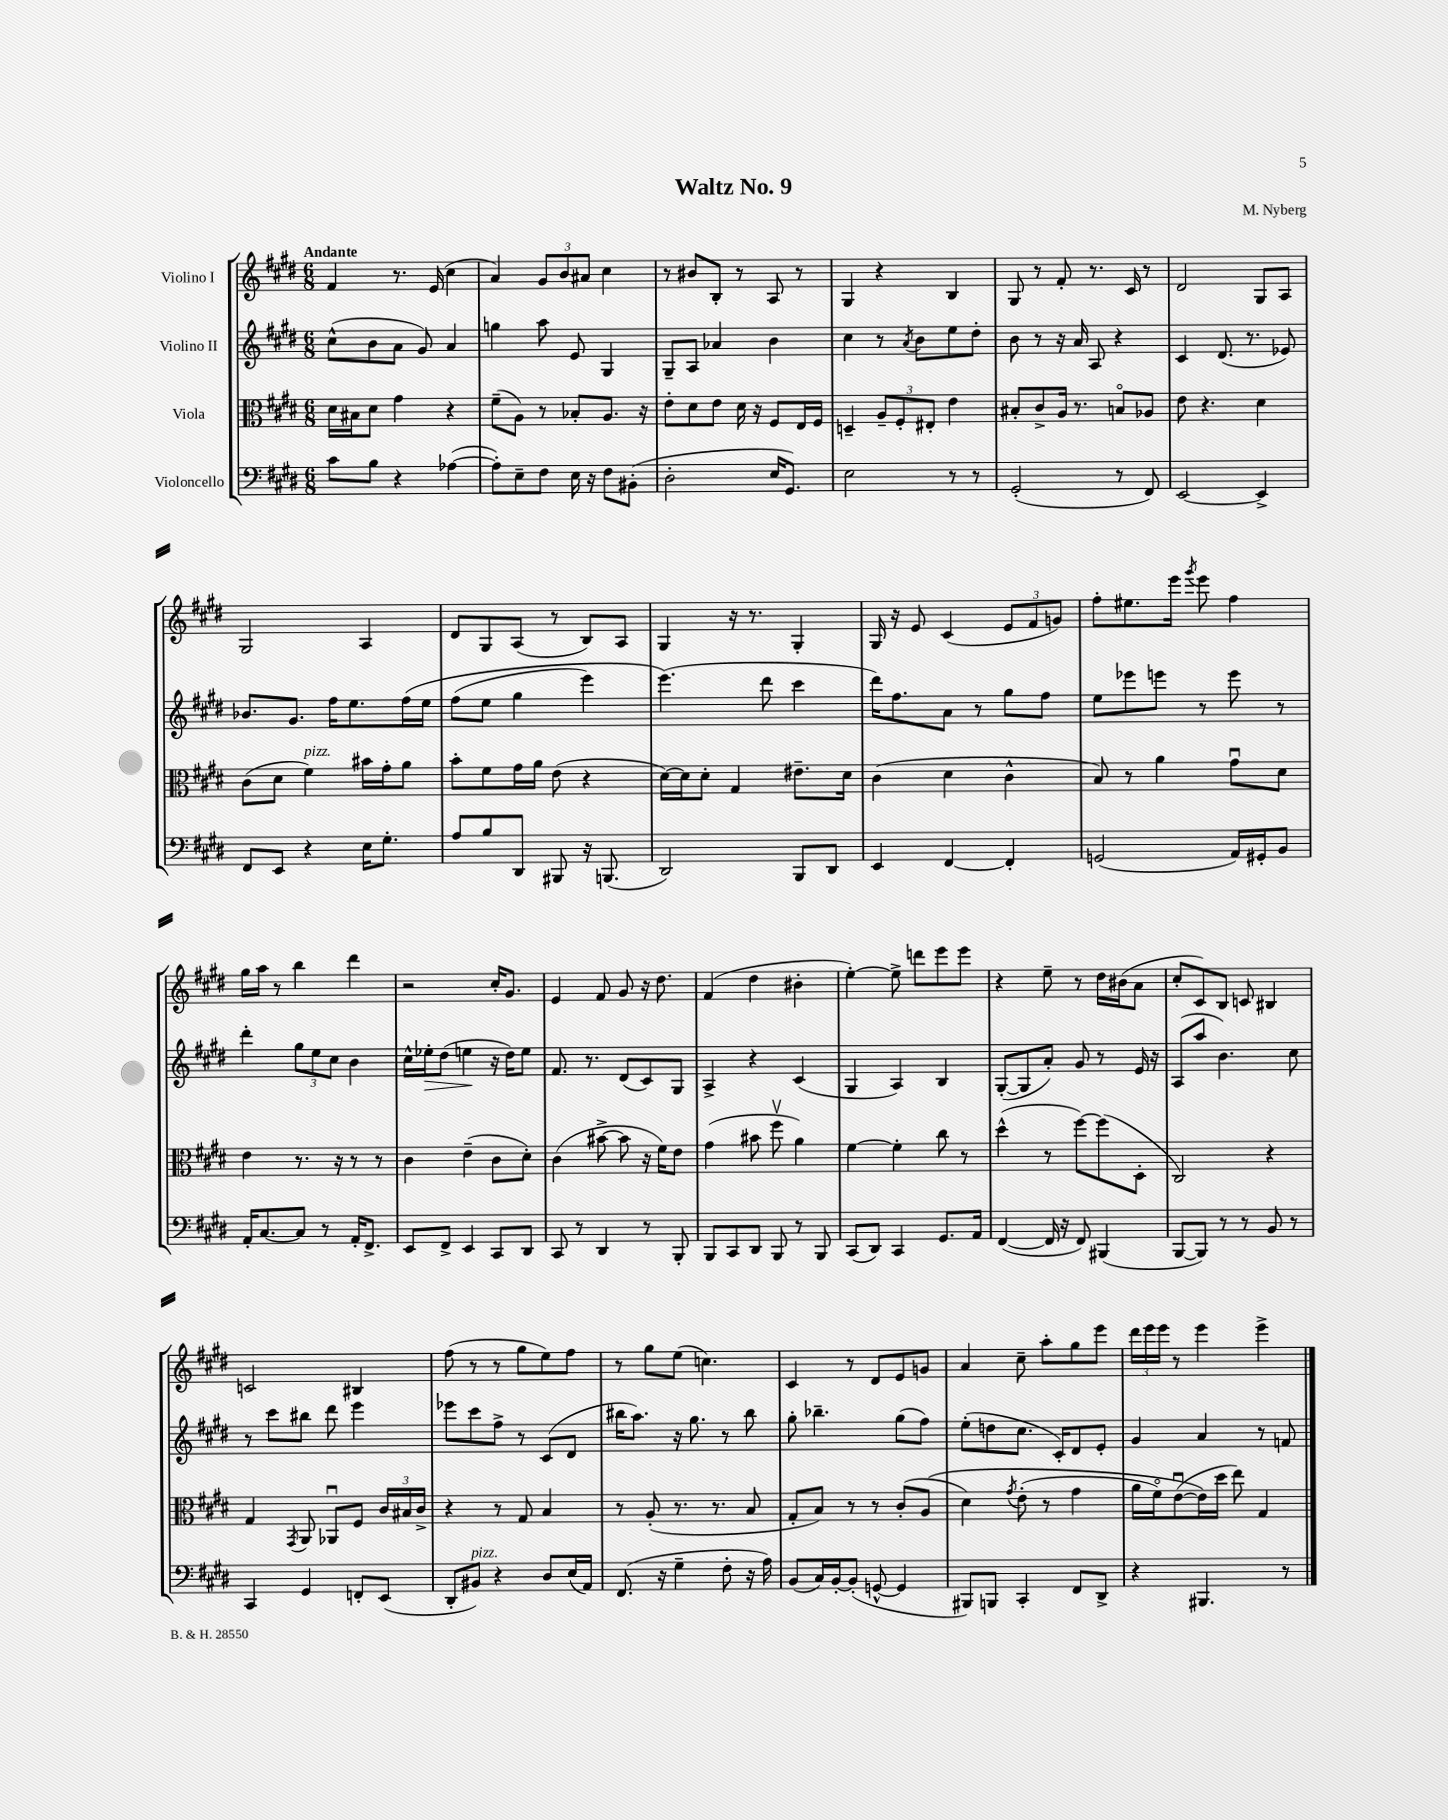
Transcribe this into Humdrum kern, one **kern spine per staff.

**kern	**kern	**kern	**kern
*staff4	*staff3	*staff2	*staff1
*clefF4	*clefC3	*clefG2	*clefG2
*k[f#c#g#d#]	*k[f#c#g#d#]	*k[f#c#g#d#]	*k[f#c#g#d#]
*M6/8	*M6/8	*M6/8	*M6/8
8c#	16d#	(8cc#^^	4f#
.	16B#	.	.
8B	8d#	8b	.
4r	4g#	8a	8.r
.	.	8g#)	.
.	.	.	(16e
([4A-	4r	4a	4cc#
=	=	=	=
8A-'])	(8f#~	4gg	4a)
8E~	8A)	.	.
8F#	8r	8aa	12g#
.	.	.	12b
16E	8B-'	8e	.
.	.	.	12a#
16r	.	.	.
8F#	8.A	4G#	4cc#
(8BB#'	.	.	.
.	16r	.	.
=	=	=	=
2D#'	8e'	8G#~	8r
.	8d#	8A	8b#
.	8e	4a-	8B'
.	16d#	.	8r
.	16r	.	.
16E	8F#	4b	8A
8.GG#)	.	.	.
.	16E	.	8r
.	16F#	.	.
=	=	=	=
2E	4D~	4cc#	4G#
.	12A~	8r	4r
.	12F#'	.	.
.	.	8qa	.
.	.	8b	.
.	12E#'	.	.
8r	4e	8ee	4B
8r	.	8dd#'	.
=	=	=	=
(2GG#'	8B#'	8b	8G#
.	8c#^	8r	8r
.	16A	16r	8f#'
.	8.r	16a	.
.	.	8A	8.r
8r	8Bo	4r	.
.	.	.	16c#
8FF#)	8A-	.	8r
=	=	=	=
[2EE	8e	4c#	2d#
.	4.r	.	.
.	.	(8.d#	.
.	.	8.r	.
4EE^]	4d#	.	8G#
.	.	8e-)	8A
=	=	=	=
8FF#	(8c#	8.b-	2G#
8EE	8d#	.	.
.	.	8.g#	.
4r	4f#)	.	.
.	.	16ff#	.
.	.	8.ee	.
16E	16b#	.	4A
8.G#'	16g#'	.	.
.	8a	&(16ff#	.
.	.	16ee	.
=	=	=	=
8A	8b'	(8ff#	8d#
8B	8f#	8ee	8G#
8DD#	16g#	4gg#	(8A
.	16a	.	.
8BBB#	(8e	.	8r
16r	4r	4eee)	8B)
(8.BBB	.	.	.
.	.	.	8A
=	=	=	=
2DD#)	[16d#)	(4.eee&)	4G#
.	16d#]	.	.
.	8d#'	.	.
.	4G#	.	16r
.	.	.	8.r
.	.	8ddd#	.
8BBB	8.e#~	4ccc#	4G#'
8DD#	.	.	.
.	16d#	.	.
=	=	=	=
4EE	(4c#	16ddd#)	16G#
.	.	8.ff#	16r
.	.	.	8e
[4FF#	4d#	8a	(4c#
.	.	8r	.
4FF#']	4c#^^	8gg#	12e
.	.	.	12f#
.	.	8ff#	.
.	.	.	12g)
=	=	=	=
(2GG	8B)	8ee	8ff#'
.	8r	8eee-	8.ee#
.	4a	8eee	.
.	.	.	16eee
.	.	.	8qggg#
.	.	8r	8eee
16AA)	8g#u	8eee	4ff#
16GG#'	.	.	.
8BB	8d#	8r	.
=	=	=	=
16AA'	4e	4ddd#'	16gg#
[8.C#	.	.	16aa
.	.	.	8r
8C#]	8.r	12gg#	4bb
.	.	12ee	.
8r	.	.	.
.	.	12cc#	.
.	16r	.	.
16AA'	8r	4b	4ddd#
8.FF#^	.	.	.
.	8r	.	.
=	=	=	=
8EE	4c#	16cc#^^	2r
.	.	16ee-'	.
8FF#^	.	(8dd#	.
4EE	(4e~	4ee	.
8CC#	8c#	16r	16cc#'
.	.	16dd#)	8.g#
8DD#	8d#')	8ee	.
=	=	=	=
8CC#	(4c#	8.f#	4e
8r	.	.	.
.	.	8.r	.
4DD#	[8b#^	.	8f#
.	8b#]	(8d#	8g#
8r	16r	8c#)	16r
.	16f#)	.	8.dd#
8BBB'	8e	8G#	.
=	=	=	=
8BBB	(4g#	4A^	(4f#
8CC#	.	.	.
8DD#	8b#	4r	4dd#
8BBB	8ff#v	.	.
8r	4a)	(4c#	4b#'
8BBB	.	.	.
=	=	=	=
(8CC#	[4f#	4G#	[4ee')
8DD#)	.	.	.
4CC#	4f#']	4A)	8ee^]
.	.	.	8ddd
8.GG#	8cc#	4B	8eee
.	8r	.	8eee
16AA	.	.	.
=	=	=	=
([4FF#	(4dd#^^	([8G#'	4r
.	.	8G#]	.
16FF#]	8r	8a')	8ee~
16r	.	.	.
8FF#)	[8ff#)	8g#	8r
(4BBB#	(8ff#]	8r	16dd#
.	.	.	(16b#
.	8D#'	16e	8a
.	.	16r	.
=	=	=	=
[8BBB	2C#)	(8A	8cc#'
8BBB])	.	8aa	8c#)
8r	.	4.b)	8B
8r	.	.	8c
8BB	4r	.	4B#
8r	.	8cc#	.
=	=	=	=
4CC#	4G#	8r	2c
.	.	8ccc#	.
.	8qGG#	.	.
4GG#	8AA	8bb#	.
.	8AA-u	8ddd#	.
8FF'	8F#	4eee	4B#
(8EE	24c#	.	.
.	24B#	.	.
.	24c#^	.	.
=	=	=	=
8DD#'	4r	8eee-	(8ff#
8BB#)	.	8ccc#	8r
4r	8r	8ff#^	8r
.	8G#	8r	8gg#
8D#	4B	(8c#	8ee)
(16E	.	8d#	8ff#
16AA)	.	.	.
=	=	=	=
(8.FF#	8r	16bb#	8r
.	.	8.aa)	.
.	(8A'	.	8gg#
16r	.	.	.
4G#~	8.r	16r	(8ee
.	.	8.gg#	.
.	.	.	4.cc)
.	8.r	.	.
8F#'	.	8r	.
16r	8B	8bb#	.
16A)	.	.	.
=	=	=	=
(8BB	8G#'	8gg#'	4c#
16C#)	8B)	4.bb-~	.
[16BB'	.	.	.
(8BB']	8r	.	8r
[8GG^^	8r	.	8d#
4GG]	(8c#'	(8gg#	8e
.	&(8A	8ff#)	8g
=	=	=	=
8BBB#)	4d#)	(8ee'	4a
8BBB	.	8dd	.
.	8qg#	.	.
4CC#'	(8e'	8.cc#	8cc#~
.	8r	.	8aa'
.	.	16c#')	.
8FF#	4g#	8d#	8gg#
8DD#^	.	8e'	8eee
=	=	=	=
4r	16a	4g#	24ddd#
.	.	.	24eee
.	16f#o)	.	.
.	.	.	24eee
.	([8eu	.	8r
4.BBB#	16e]&)	4a	4eee
.	16dd#	.	.
.	8ee)	.	.
.	4G#	8r	4eee^
8r	.	8f	.
==	==	==	==
*-	*-	*-	*-
